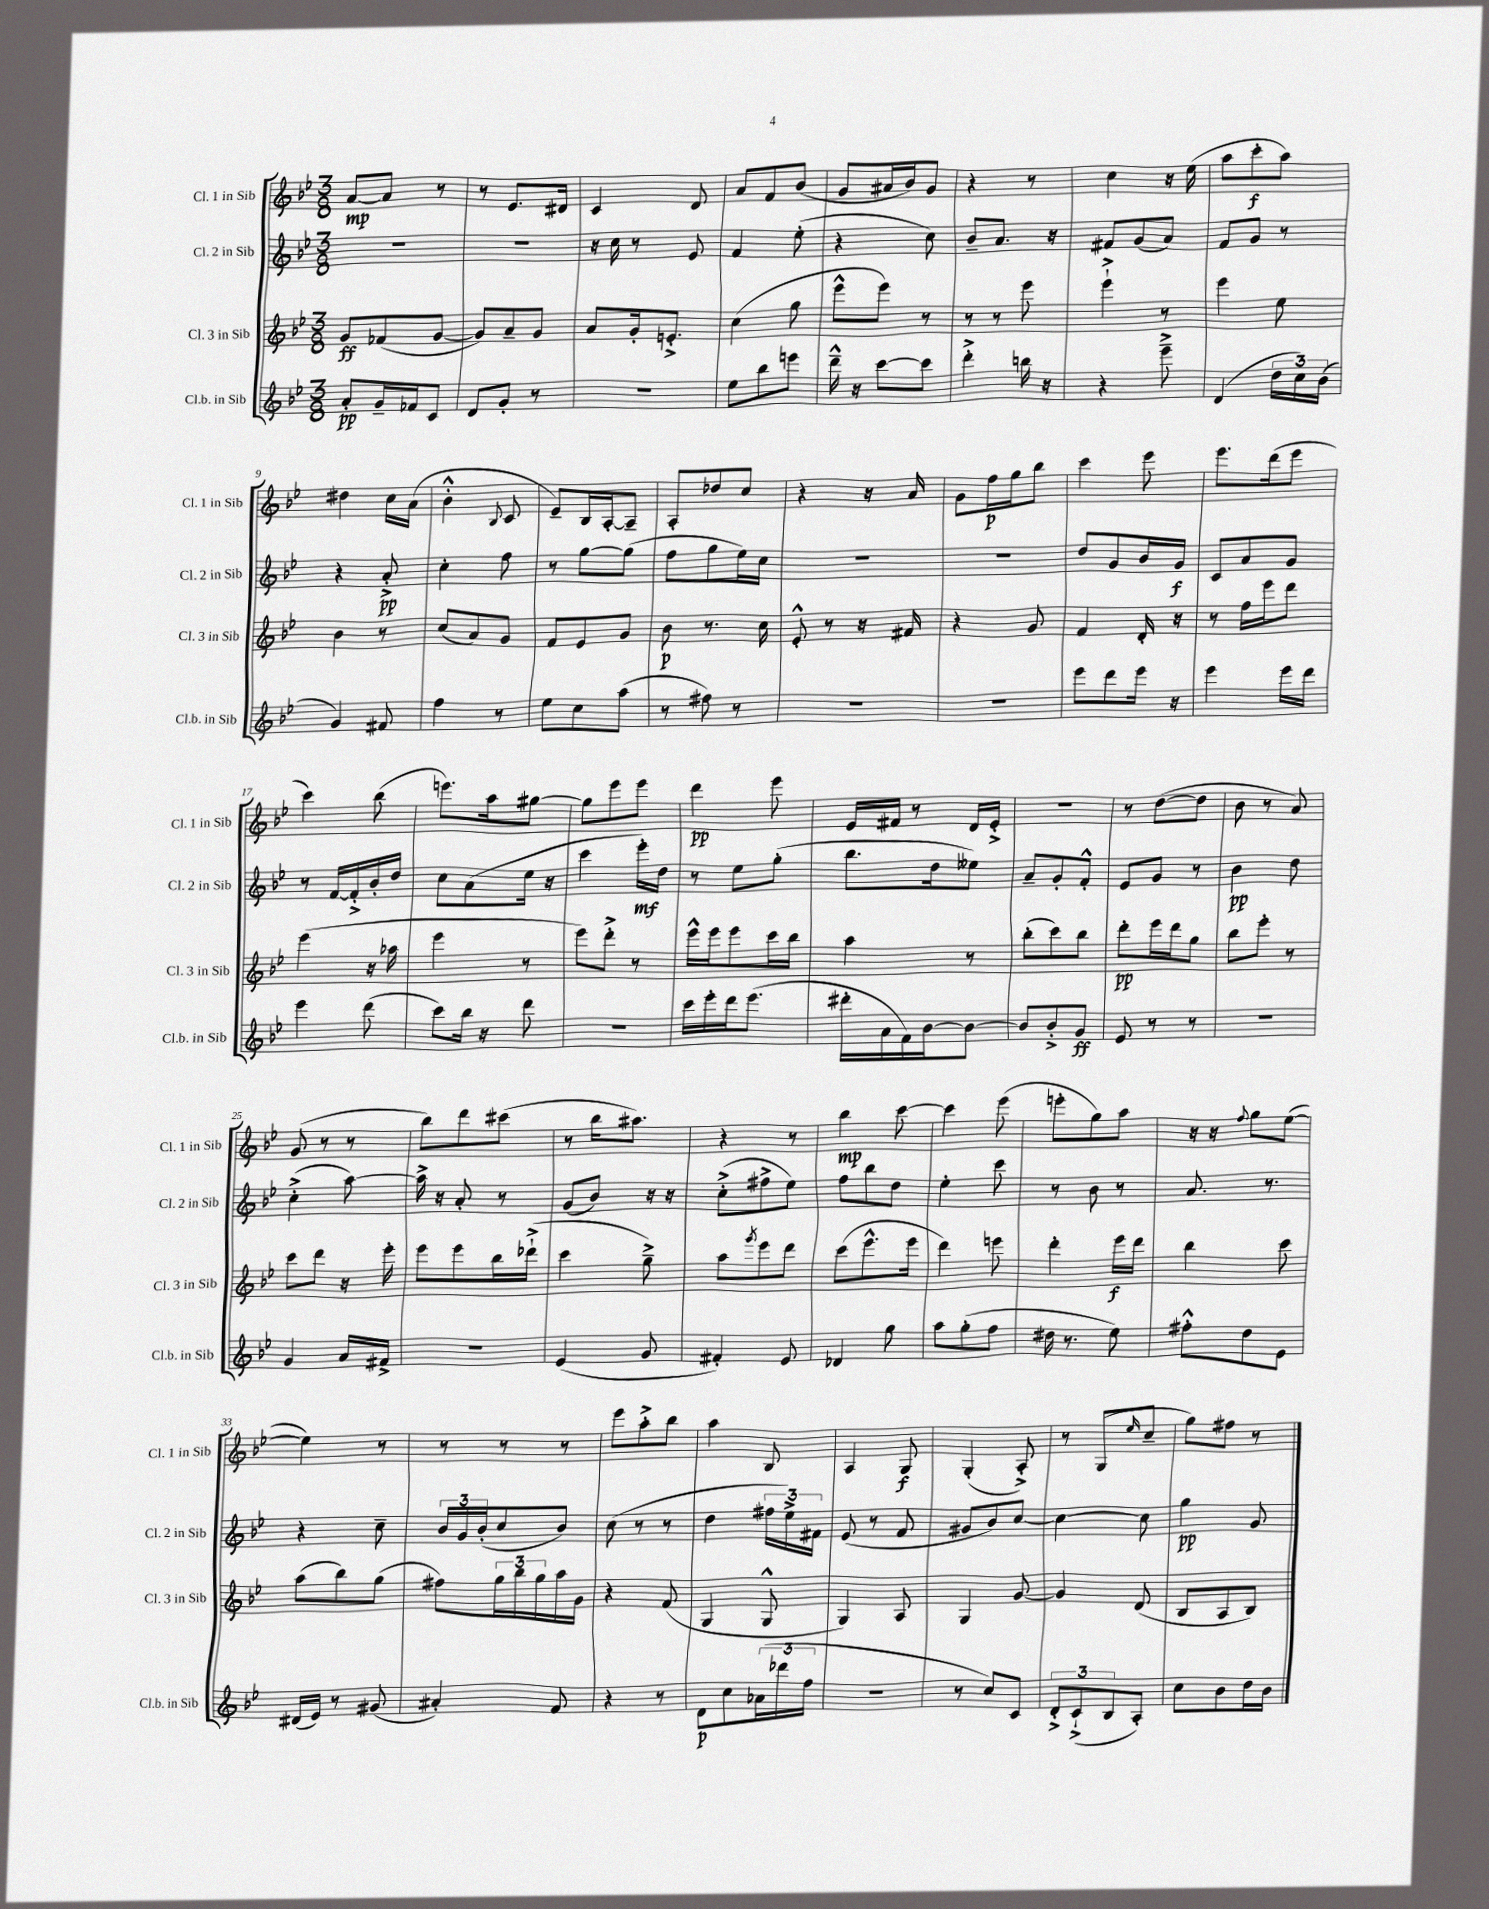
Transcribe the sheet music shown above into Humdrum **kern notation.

**kern	**kern	**kern	**kern
*staff4	*staff3	*staff2	*staff1
*clefG2	*clefG2	*clefG2	*clefG2
*k[b-e-]	*k[b-e-]	*k[b-e-]	*k[b-e-]
*M3/8	*M3/8	*M3/8	*M3/8
8a'/L	8g/L	4.r	[8a/L
16g~/L	(8f-/	.	8a/]J
16f-/J	.	.	.
8c/J	[8g/J	.	8r
=	=	=	=
8d/L	8g/]L)	4.r	8r
8g'/J	8a~/	.	8.e-/L
8r	8g/J	.	.
.	.	.	16d#/Jk
=	=	=	=
4.r	8a/L	16r	4c/
.	.	16cc\	.
.	16g'/k	8r	.
.	8.e'^/J	.	.
.	.	8e-/	8d/
=	=	=	=
8ee-\L	(4cc\	4f/	8a/L
8bb-\	.	.	8f/
8eee\J	8gg\	(8ee-'\	(8b-/J
=	=	=	=
16ddd~^^\	8eee-^^\L	4r	8g/L
16r	.	.	.
[8ccc\L	8eee-\J)	.	16a#/L
.	.	.	16b-/J)
8ccc\]J	8r	8cc\)	8g/J
=	=	=	=
4ddd'^\	8r	8b-~/L	4r
.	8r	8.a/J	.
16bb\	8eee-\	.	8r
16r	.	16r	.
=	=	=	=
4r	4eee-`^\	8f#/L	4cc\
.	.	(8g/	.
8eee-~^\	8r	8a/J)	16r
.	.	.	(16ee-\
=	=	=	=
(4d/	4eee-\	8f/L	8aa\L
.	.	8g/J	8ccc'\
24dd\LL	8ee-\	8r	8aa\J)
24cc\)	.	.	.
(24b-\JJ	.	.	.
=	=	=	=
4g/)	4b-\	4r	4dd#\
8f#/	8r	8a'^/	16cc\LL
.	.	.	(16a\JJ
=	=	=	=
4ff\	(8cc/L	4cc'\	4b-'^^\
.	8a/)	.	.
.	.	.	8qqB-/
8r	8g/J	8ff\	8c/
=	=	=	=
8ee-\L	8f/L	8r	8e-~/L)
8cc\	8e-/	[8gg\L	16B-/L
.	.	.	[16A'/J
(8aa\J	8g/J	(8gg\]J	8A~/]J
=	=	=	=
8r	8b-\	8ff\L	8A'/L
8ff#\)	8.r	8gg\	8dd-/
8r	.	16ee-\L)	8cc/J
.	16cc\	16cc\JJ	.
=	=	=	=
4.r	8e-'^^/	4.r	4r
.	8r	.	.
.	16r	.	16r
.	16f#/	.	16a/
=	=	=	=
4.r	4r	4.r	8g\L
.	.	.	16ff\L
.	.	.	16gg\J
.	8g/	.	8bb-\J
=	=	=	=
8eee-\L	4f/	8dd/L	4ccc\
8ddd\	.	8g/	.
16eee-\Jk	16d'/	16b-/L	8eee-\
16r	16r	16g/JJ	.
=	=	=	=
4eee-\	8r	8c/L	8.eee-\L
.	16ff\LL	8a/	.
.	16eee-\J	.	(16ddd\k
16eee-\LL	8ddd\J	8g/J	8eee-\J
16ddd\JJ	.	.	.
=	=	=	=
4eee-\	(4eee-\	8r	4ccc\)
.	.	[16f/LL	.
.	.	16f'^/]	.
(8ddd\	16r	16b-'/	(8bb-\
.	16aa-\	16dd/JJ	.
=	=	=	=
8ccc\L)	4eee-\	8cc\L	8.eee\L)
16bb-\Jk	.	(8a\	.
16r	.	.	16aa\k
8ddd\	8r	16ee-\Jk	[8gg#\J
.	.	16r	.
=	=	=	=
4.r	8eee-\L)	4ccc\	8gg#\]L
.	8ddd'^\J	.	8eee-\
.	8r	16eee-'\LL)	8eee-\J
.	.	16dd\JJ	.
=	=	=	=
16ccc\LL	16eee-^^\LL	8r	4ddd\
16eee-'\	16eee-\J	.	.
16ddd\J	8eee-\	8ee-\L	.
(8.eee-\J	.	.	.
.	16ccc\L	(8gg'\J	8eee-\
.	16bb-\JJ	.	.
=	=	=	=
16ddd#'\LL	4aa\	8.bb-\L	16e-/LL
16a\	.	.	16f#/JJ
16f\)	.	.	8r
[16b-\J	.	16dd\k	.
8b-\_J	8r	8ee--\J)	16d/LL
.	.	.	16e-'^/JJ
=	=	=	=
8b-/]L	(8bb-'\L	8a~/L	4.r
8b-'^/	8ccc\)	8g'/	.
8g/J	8bb-\J	8f'^^/J	.
=	=	=	=
8e-/	8ddd'\L	8e-/L	8r
8r	16eee-\L	8g/J	([8dd\L
.	16ddd\J	.	.
8r	8gg\J	8r	8dd\]J
=	=	=	=
4.r	8bb-\L	4b-\	8b-\
.	8eee-'\J	.	8r
.	8r	8dd\	8a/)
=	=	=	=
4g/	8ccc\L	(4cc'^\	(8g/
.	8ddd\J	.	8r
16a/LL	16r	[8aa\)	8r
16f#^/JJ	16eee-'\	.	.
=	=	=	=
4.r	8eee-\L	16aa^\]	8bb-\L)
.	.	16r	.
.	8eee-\	8a'/	8ddd\
.	16bb-\L	8r	(8ccc#\J
.	(16ddd-`^\JJ	.	.
=	=	=	=
(4e-/	4ccc\	(8g/L	8r
.	.	8b-/J)	16bb-\LK
.	.	.	8.aa#\J)
8g/	8gg~^\)	16r	.
.	.	16r	.
=	=	=	=
4f#'/)	8aa\L	(8cc'^\L	4r
.	8qggg/	.	.
.	8eee-\	8ff#^\	.
8e-/	8ddd\J	8ee-\J)	8r
=	=	=	=
4d-/	(8ccc\L	8ff\L	4bb-\
.	8.eee-^^\	8bb-\	.
8gg\	.	8dd\J	[8ccc\
.	16eee-\Jk	.	.
=	=	=	=
8aa\L	4ddd\)	4ee-'\	4ccc\]
(8gg'\	.	.	.
8ff\J	8eee\	8ccc\	(8eee-\
=	=	=	=
16dd#\	4ddd'\	8r	8eee'\L
8.r	.	.	.
.	.	8b-\	8gg\)
8ee-\)	16eee-\LL	8r	8aa\J
.	16ddd\JJ	.	.
=	=	=	=
8ff#'^^\L	4bb-\	8.a/	16r
.	.	.	16r
.	.	.	8qqff/
8dd\	.	.	8gg\L
.	.	8.r	.
8e-\J	8ccc\	.	([8ee-\J
=	=	=	=
(16d#/LL	(8aa\L	4r	4ee-\])
16e-/JJ)	.	.	.
8r	8bb-\)	.	.
(8g#/	(8gg\J	8cc~\	8r
=	=	=	=
4a#'/)	8ff#\L)	24b-/LL	8r
.	.	24g/	.
.	.	(24b-'/J	.
.	24gg\L	8cc/	8r
.	24bb-\	.	.
.	24gg\	.	.
8f/	16aa\	8b-/J)	8r
.	16g\JJ	.	.
=	=	=	=
4r	4r	(8cc\	8eee-\L
.	.	8r	8aa'^\
8r	(8f/	8r	8bb-\J
=	=	=	=
8d\L	4G/	4dd\	4aa\
8cc\	.	.	.
(24a-\L	8G^^/	24ff#\LL	8B-/
24ddd-\	.	24ee-^\)	.
24ff\JJ	.	24f#\JJ	.
=	=	=	=
4.r	4G/)	(8e-/	4A/
.	.	8r	.
.	8A/	8f/	8G/
=	=	=	=
8r	4G/	8g#/L	(4G'/
8cc/L)	.	8b-/)	.
8c/J	[8g/	[8cc/J	8A'^/)
=	=	=	=
12d'^/L	4g/]	4cc\_	8r
(12c`^/	.	.	.
.	.	.	(8G/L
12B-/	.	.	.
.	.	.	16qqee-/
8A'/J)	(8d/	8cc\]	8cc~/J
=	=	=	=
8cc\L	8B-/L	4gg\	8gg\L)
8b-\	8A/	.	8ff#\J
16dd\L	8B-/J)	8g/	8r
16b-\JJ	.	.	.
==	==	==	==
*-	*-	*-	*-
